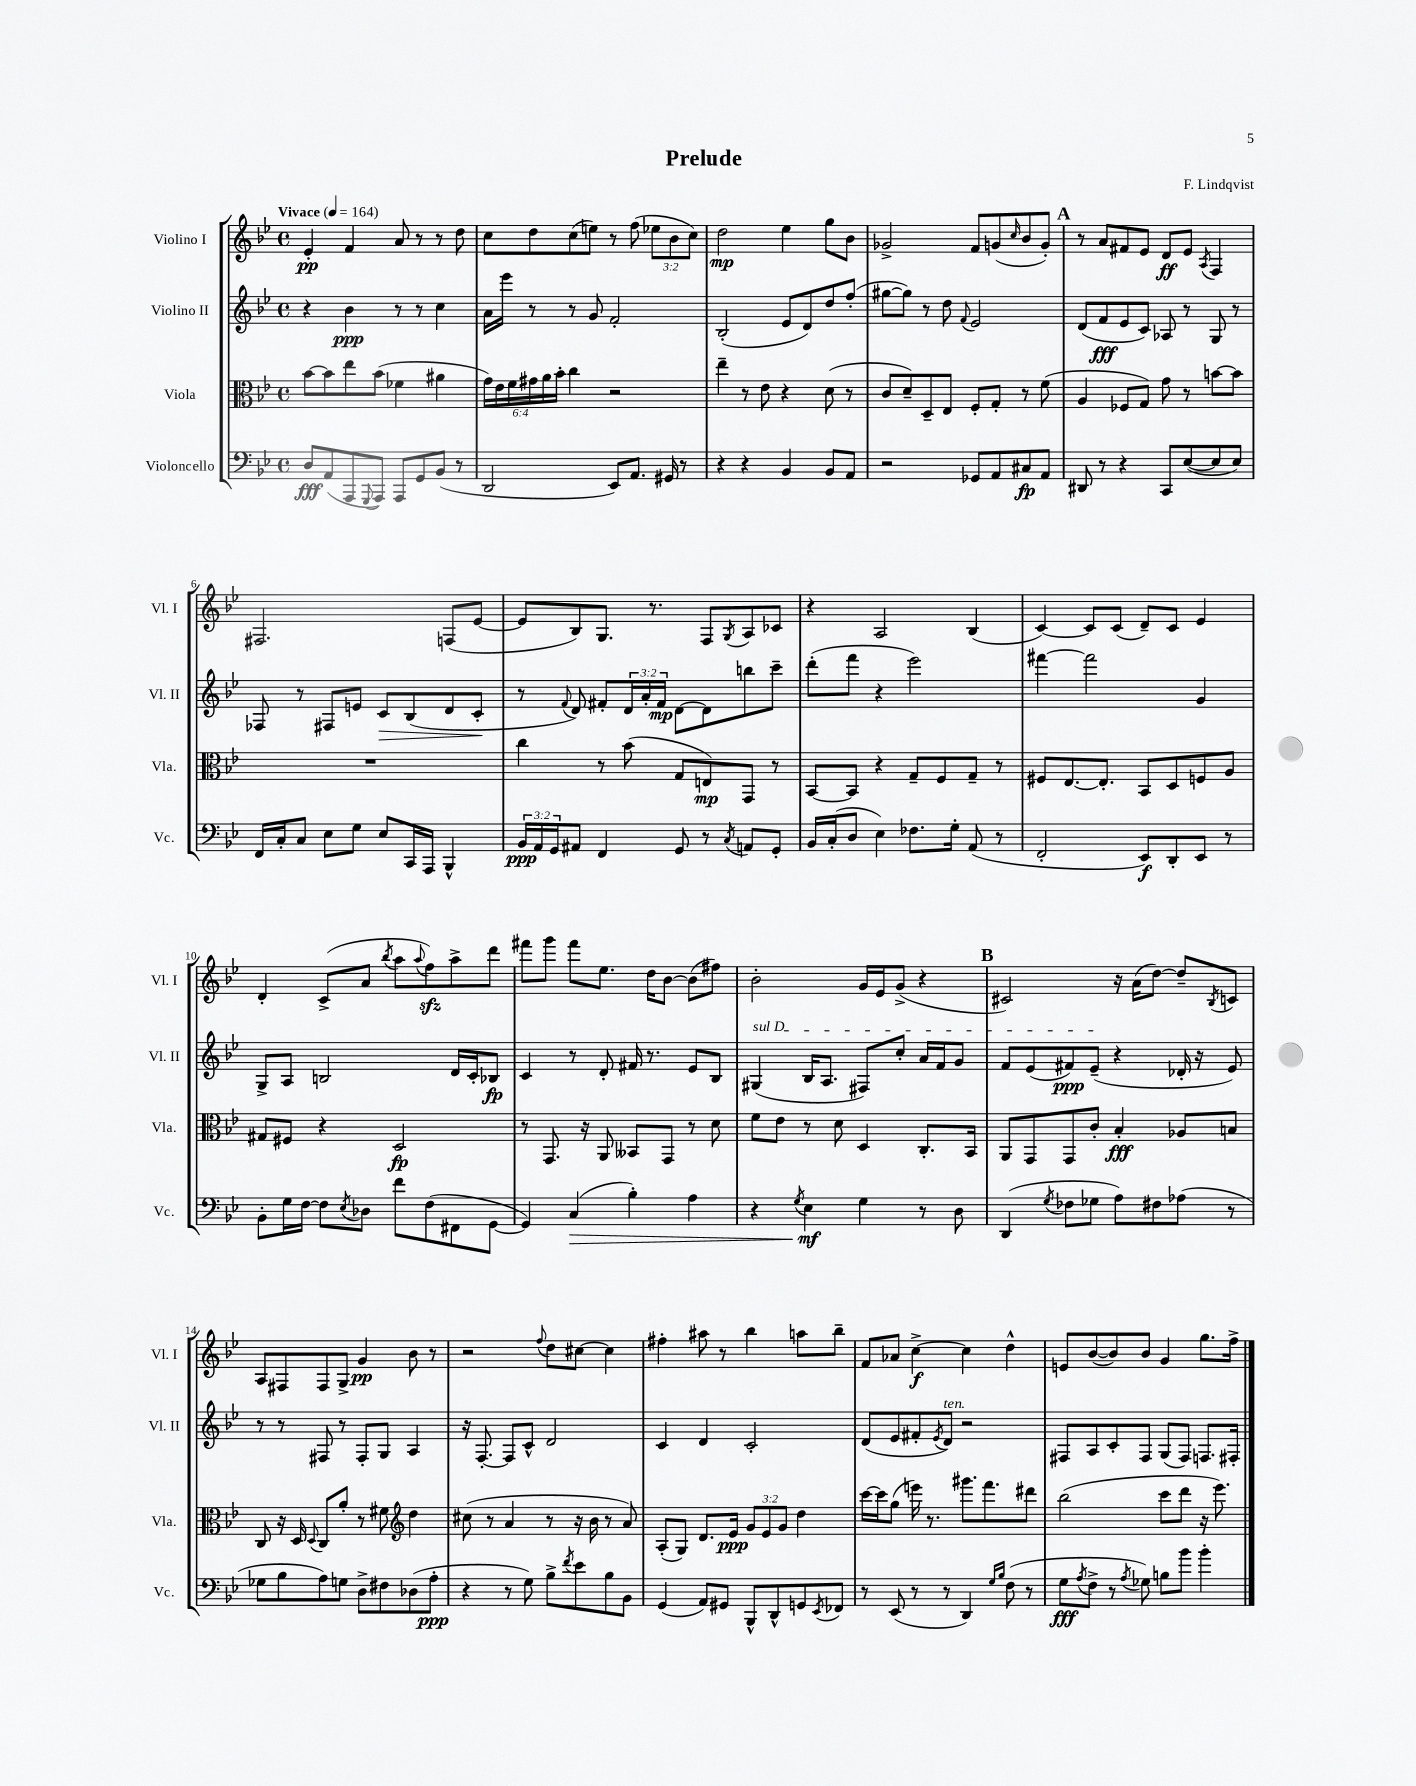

**kern	**dynam	**kern	**dynam	**kern	**dynam	**kern	**dynam
*part4	*part4	*part3	*part3	*part2	*part2	*part1	*part1
*staff4	*staff4	*staff3	*staff3	*staff2	*staff2	*staff1	*staff1
*I"Violoncello	*	*I"Viola	*	*I"Violino II	*	*I"Violino I	*
*I'Vc.	*	*I'Vla.	*	*I'Vl. II	*	*I'Vl. I	*
*clefF4	*	*clefC3	*	*clefG2	*	*clefG2	*
*k[b-e-]	*	*k[b-e-]	*	*k[b-e-]	*	*k[b-e-]	*
*M4/4	*	*M4/4	*	*M4/4	*	*M4/4	*
*met(c)	*	*met(c)	*	*met(c)	*	*met(c)	*
*MM164	*	*MM164	*	*MM164	*	*MM164	*
=1	=1	=1	=1	=1	=1	=1	=1
!	!	!	!	!	!	!LO:TX:a:B:t=Vivace	!
8D/L	fff	[8b-\L	.	4r	.	4e-'/	pp
(8AA/	.	8b-\]	.	.	.	.	.
8AAA/	.	8ee-\	.	4b-\	ppp	4f/	.
8qqGGG/	.	.	.	.	.	.	.
8AAA/J)	.	(8b-\J	.	.	.	.	.
8AAA/L	.	4f-X\	.	8r	.	8a/	.
8GG/	.	.	.	8r	.	8r	.
(8BB-/J	.	4a#X\	.	4cc\	.	8r	.
8r	.	.	.	.	.	8dd\	.
=2	=2	=2	=2	=2	=2	=2	=2
2DD/	.	24g\LL)	.	16a\LL	.	8cc\L	.
.	.	24e-\	.	.	.	.	.
.	.	.	.	16eee-\JJ	.	.	.
.	.	24f\	.	.	.	.	.
.	.	24g#X\	.	8r	.	8dd\	.
.	.	24a\	.	.	.	.	.
.	.	24b-'\JJ	.	.	.	.	.
.	.	4cc\	.	8r	.	(8cc\	.
.	.	.	.	8g/	.	8een\J)	.
8EE-/L)	.	2r	.	2f'/	.	8r	.
8.AA/J	.	.	.	.	.	(8ff\	.
.	.	.	.	.	.	12ee-X\L	.
16GG#X/	.	.	.	.	.	.	.
.	.	.	.	.	.	12b-\	.
8r	.	.	.	.	.	.	.
.	.	.	.	.	.	12cc\J)	.
=3	=3	=3	=3	=3	=3	=3	=3
4r	.	4ee-~\	.	(2B-'/	.	2dd\	mp
4r	.	8r	.	.	.	.	.
.	.	8e-\	.	.	.	.	.
4BB-/	.	4r	.	8e-/L	.	4ee-\	.
.	.	.	.	8d/)	.	.	.
8BB-/L	.	(8d\	.	8dd/	.	8gg\L	.
8AA/J	.	8r	.	(8ff'/J	.	8b-\J	.
=4	=4	=4	=4	=4	=4	=4	=4
2r	.	8c/L	.	[8gg#X\L	.	2g-X^/	.
.	.	8d~/)	.	8gg#\J])	.	.	.
.	.	8D~/	.	8r	.	.	.
.	.	8E-/J	.	8dd\	.	.	.
.	.	.	.	8qqf/	.	.	.
8GG-X/L	.	8F'/L	.	2e-/	.	8f/L	.
8AA/	.	8G'/J	.	.	.	(8gn/	.
.	.	.	.	.	.	16qqcc/	.
8C#X/	fp	8r	.	.	.	8b-/	.
8AA/J	.	(8f\	.	.	.	8g'/J)	.
!!LO:REH:place=s1:t=A
=5	=5	=5	=5	=5	=5	=5	=5
8DD#X/	.	4A/	.	(8d/L	.	8r	.
8r	.	.	.	8f/	fff	8a/L	.
4r	.	8F-X/L	.	8e-/	.	8f#X/	.
.	.	8G/J)	.	8c/J)	.	8e-/J	.
8CC/L	.	8g\	.	8A-X/	.	8d/L	ff
([8E-/	.	8r	.	8r	.	8e-/J	.
.	.	.	.	.	.	8qA/	.
8E-/]	.	[8bn\L	.	8G/	.	4F/	.
8E-/J)	.	8b\J]	.	8r	.	.	.
!!LO:LB:g=z
=6	=6	=6	=6	=6	=6	=6	=6
16FF/LL	.	1r	.	8F-X/	.	2.F#X/	.
16C'/J	.	.	.	.	.	.	.
8C/J	.	.	.	8r	.	.	.
8E-\L	.	.	.	8F#X/L	.	.	.
8G\J	.	.	.	8en/J	.	.	.
!	!	!	!	!	!LO:HP:b	!	!
8E-/L	.	.	.	8c/L	>	.	.
16CC/L	.	.	.	(8B-/	.	.	.
16AAA/JJ	.	.	.	.	.	.	.
4BBB-^^/	.	.	.	8d/	.	(8Fn/L	.
.	.	.	.	8c'/J	.	[8e-/J	.
.	.	.	.	.	]	.	.
=7	=7	=7	=7	=7	=7	=7	=7
24BB-/LL	ppp	4cc\	.	8r	.	8e-/L]	.
24AA/	.	.	.	.	.	.	.
24GG/J	.	.	.	.	.	.	.
.	.	.	.	8qqf/	.	.	.
8AA#X/J	.	.	.	8d/)	.	8B-/)	.
4FF/	.	8r	.	8f#X'/L	.	8.G/J	.
.	.	(8b-\	.	24d/L	.	.	.
.	.	.	.	24a'/	.	.	.
.	.	.	.	.	.	8.r	.
.	.	.	.	24f#/JJ	mp	.	.
8GG/	.	8G/L	.	[8d\L	.	.	.
8r	.	8En/)	mp	8d\]	.	8F/L	.
8qC/	.	.	.	.	.	8qG/	.
8AAn/L	.	8GG/J	.	8bbn\	.	8A/	.
8GG'/J	.	8r	.	8ccc~\J	.	8c-X/J	.
=8	=8	=8	=8	=8	=8	=8	=8
16BB-/LL	.	[8BB-/L	.	(8ddd'\L	.	4r	.
(16C'/J	.	.	.	.	.	.	.
8D/J	.	8BB-/J]	.	8fff\J	.	.	.
4E-\)	.	4r	.	4r	.	2A/	.
8.F-X\L	.	8G~/L	.	2eee-\)	.	.	.
.	.	8F/	.	.	.	.	.
16G'\Jk	.	.	.	.	.	.	.
(8AA/	.	8G~/J	.	.	.	(4B-/	.
8r	.	8r	.	.	.	.	.
=9	=9	=9	=9	=9	=9	=9	=9
2FF'/	.	8F#X/L	.	[4fff#X\	.	[4c/)	.
.	.	[8.E-/	.	.	.	.	.
.	.	.	.	2fff#\]	.	8c/L]	.
.	.	8.E-'/J]	.	.	.	.	.
.	.	.	.	.	.	(8c/J	.
8EE-/L)	f	8BB-/L	.	.	.	8d~/L)	.
8DD'/	.	8D/	.	.	.	8c/J	.
8EE-/J	.	8Fn/	.	4g/	.	4e-/	.
8r	.	8A/J	.	.	.	.	.
!!LO:LB:g=z
=10	=10	=10	=10	=10	=10	=10	=10
8BB-'\L	.	8G#X/L	.	8G^/L	.	4d'/	.
16G\L	.	8F#X/J	.	8A/J	.	.	.
[16F\JJ	.	.	.	.	.	.	.
8F\L]	.	4r	.	2Bn/	.	(8c^/L	.
8qE-/	.	.	.	.	.	.	.
8D-X\J	.	.	.	.	.	8a/J	.
.	.	.	.	.	.	8qbb-/	.
8f\L	.	2D/	fp	.	.	8aa\L	.
.	.	.	.	.	.	8qqaa/	.
(8F\	.	.	.	.	.	8ffzz\)	.
8FF#X\	.	.	.	16d/LL	.	8aa^\	.
.	.	.	.	16c'/J	.	.	.
[8GG\J	.	.	.	8B-X/J	fp	8ddd\J	.
=11	=11	=11	=11	=11	=11	=11	=11
4GG/])	.	8r	.	4c/	.	8fff#X\L	.
.	.	8.GG/	.	.	.	8ggg\J	.
!	!LO:HP:b	!	!	!	!	!	!
(4C/	>	.	.	8r	.	8fff#\L	.
.	.	16r	.	.	.	.	.
.	.	8AA/	.	8d'/	.	8.ee-\J	.
4B-'\)	.	8BB--X/L	.	16f#X/	.	.	.
.	.	.	.	8.r	.	16dd\KL	.
.	.	8GG/J	.	.	.	[8b-\J	.
4A\	.	8r	.	8e-/L	.	(8b-\L]	.
.	.	8d\	.	8B-/J	.	8ff#X\J)	.
=12	=12	=12	=12	=12	=12	=12	=12
!	!	!	!	!LO:TX:a:i:t=sul D	!	!	!
4r	.	8f\L	.	(4G#X/	.	2b-'\	.
.	.	8e-\J	.	.	.	.	.
8qG/	.	.	.	.	.	.	.
4E-\	mf	8r	.	16B-/KL	.	.	.
.	.	.	.	8.A/J	.	.	.
.	.	8d\	.	.	.	.	.
4G\	]	4D/	.	8F#X/L)	.	16g/LL	.
.	.	.	.	.	.	16e-/J	.
.	.	.	.	8cc'/J	.	(8g^/J	.
8r	.	8.C'/L	.	16a/LL	.	4r	.
.	.	.	.	16f/J	.	.	.
8D\	.	.	.	8g/J	.	.	.
.	.	16BB-/Jk	.	.	.	.	.
!!LO:REH:place=s1:t=B
=13	=13	=13	=13	=13	=13	=13	=13
(4DD/	.	8AA/L	.	8f/L	.	2c#X/)	.
.	.	8GG/	.	(8e-/	.	.	.
8qG/	.	.	.	.	.	.	.
8F-X\L	.	8GG/	.	8f#X/)	ppp	.	.
8G-X\J	.	8c'/J	.	(8e-~/J	.	.	.
8A\L)	.	4B-'/	fff	4r	.	16r	.
.	.	.	.	.	.	(16a\KL	.
8F#X\	.	.	.	.	.	[8dd\J)	.
(8A-X\J	.	8A-X/L	.	16d-X'/	.	8dd~/L]	.
.	.	.	.	16r	.	.	.
.	.	.	.	.	.	8qB-/	.
8r	.	8Bn/J	.	8e-/)	.	8cn/J	.
!!LO:LB:g=z
=14	=14	=14	=14	=14	=14	=14	=14
8G-X\L	.	8C/	.	8r	.	8A/L	.
8B-\	.	16r	.	8r	.	8F#X/	.
.	.	16D/	.	.	.	.	.
.	.	8qqD/	.	.	.	.	.
8A\)	.	8C/L	.	8F#X/	.	8F#/	.
8Gn\J	.	8a'/J	.	8r	.	8G^/J	.
8D^\L	.	8r	.	8F#'/L	.	4g/	pp
8F#X\	.	8f#X\	.	8G/J	.	.	.
*	*	*clefG2	*	*	*	*	*
(8D-X\	.	4dd\	.	4A/	.	8b-\	.
8A'\J	ppp	.	.	.	.	8r	.
=15	=15	=15	=15	=15	=15	=15	=15
4r	.	(8cc#X\	.	16r	.	2r	.
.	.	.	.	[8.F'/	.	.	.
.	.	8r	.	.	.	.	.
8r	.	4a/	.	8F/L]	.	.	.
8G\)	.	.	.	8c^^/J	.	.	.
.	.	.	.	.	.	8qqff/	.
8B-^\L	.	8r	.	2d/	.	8dd\L	.
8qf/	.	.	.	.	.	.	.
8e-\	.	16r	.	.	.	[8cc#X\J	.
.	.	16b-\	.	.	.	.	.
8B-\	.	8r	.	.	.	4cc#\]	.
8BB-\J	.	8a/)	.	.	.	.	.
=16	=16	=16	=16	=16	=16	=16	=16
(4GG/	.	(8A'/L	.	4c/	.	4ff#X'\	.
.	.	8G/J)	.	.	.	.	.
8AA/L)	.	8.d/L	.	4d/	.	8aa#X\	.
8GG#X/J	.	.	.	.	.	8r	.
.	.	16e-/Jk	ppp	.	.	.	.
8BBB-^^/L	.	12g/L	.	2c'/	.	4bb-\	.
.	.	12e-/	.	.	.	.	.
8DD^^/	.	.	.	.	.	.	.
.	.	12g/J	.	.	.	.	.
8GGn/	.	4dd\	.	.	.	8aan\L	.
8qEE-/	.	.	.	.	.	.	.
8FF-X/J	.	.	.	.	.	8bb-~\J	.
=17	=17	=17	=17	=17	=17	=17	=17
8r	.	[16ccc\LL	.	(8d/L	.	8f/L	.
.	.	16ccc\J]	.	.	.	.	.
(8EE-/	.	(8gg\J	.	8e-/	.	8a-X/J	.
8r	.	16eeen\)	.	8f#X'/	.	[4cc^\	f
.	.	8.r	.	.	.	.	.
.	.	.	.	8qe-/	.	.	.
!	!	!	!	!LO:TX:a:i:t=ten.	!	!	!
8r	.	.	.	8d/J)	.	.	.
4DD/)	.	8.ggg#X\L	.	2r	.	4cc\]	.
.	.	8.fff\	.	.	.	.	.
16qqG/LL	.	.	.	.	.	.	.
16qqB-/JJ	.	.	.	.	.	.	.
(8F\	.	.	.	.	.	4dd^^\	.
8r	.	8ddd#X\J	.	.	.	.	.
=18	=18	=18	=18	=18	=18	=18	=18
8G\L	fff	(2bb-\	.	8F#X/L	.	8en/L	.
8qA/	.	.	.	.	.	.	.
8F^\J	.	.	.	8A/	.	([8b-/	.
8r	.	.	.	8c'/	.	8b-/])	.
8qA/	.	.	.	.	.	.	.
8G-X\)	.	.	.	8F#/J	.	8b-/J	.
8Bn\L	.	8ccc\L	.	(8G/L	.	4g/	.
8b-\J	.	8ddd\J	.	8F#/J)	.	.	.
4b-'\	.	16r	.	8.Fn/L	.	8.gg\L	.
.	.	8.eee-\)	.	.	.	.	.
.	.	.	.	16F#X'/Jk	.	16ff^\Jk	.
==	==	==	==	==	==	==	==
*-	*-	*-	*-	*-	*-	*-	*-
